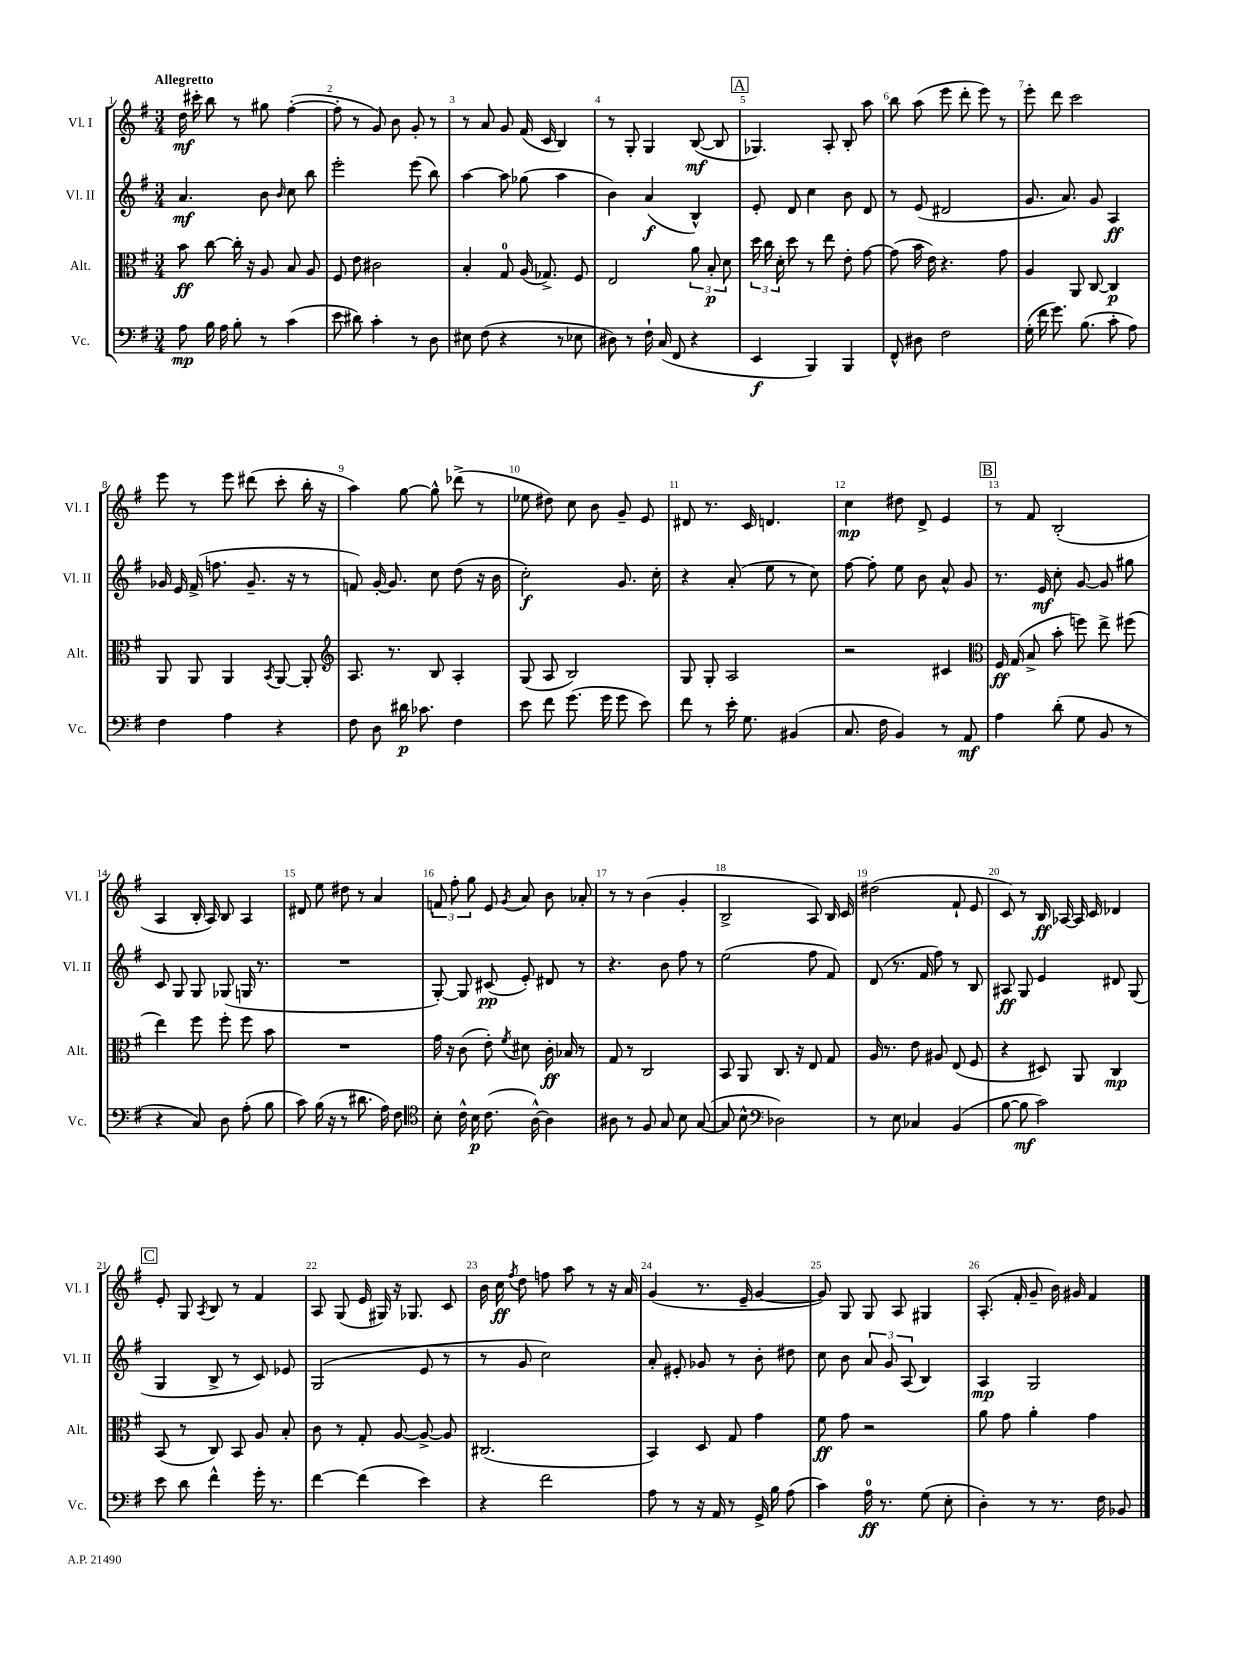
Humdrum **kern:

**kern	**kern	**kern	**kern
*staff4	*staff3	*staff2	*staff1
*clefF4	*clefC3	*clefG2	*clefG2
*k[f#]	*k[f#]	*k[f#]	*k[f#]
*M3/4	*M3/4	*M3/4	*M3/4
8A	8b	4.a	16dd
.	.	.	16ccc#'
16B	[8cc	.	8bb
16A	.	.	.
8B'	16cc']	.	8r
.	16r	.	.
8r	8A	8b	8gg#
.	.	16qqb	.
(4c	8B	8cc	([4ff#'
.	8A	8bb	.
=	=	=	=
8e	8F#	2eee'	8ff#']
8d#)	8e	.	8r
4c'	2c#	.	8g)
.	.	.	8b
8r	.	(8eee	8g'
8D	.	8bb)	8r
=	=	=	=
8E#	4B'	[4aa	8r
(8F#	.	.	8a
4r	8G	8aa]	8g
.	(16A	(8gg-	(16f#
.	8.G-^)	.	16c
8r	.	4aa	4B)
8E-	8F#	.	.
=	=	=	=
8D#)	2E	4b)	8r
8r	.	.	8G'
16F#`	.	(4a	4G
(16C	.	.	.
8FF#	.	.	.
4r	12a	4B^^)	([8B
.	12B'	.	.
.	.	.	8B]
.	12d	.	.
=	=	=	=
4EE	24dd	8e'	4.G-)
.	24cc	.	.
.	24d'	.	.
.	8dd	8d	.
4BBB)	8r	4cc	.
.	8ee	.	8A'
4BBB	8e'	8b	8B'
.	[8g	8d	8aa
=	=	=	=
8FF#^^	(8g]	8r	8bb
8D#	16b	(8e	(8aa
.	16e)	.	.
2F#	4.r	2d#	8eee
.	.	.	8ddd'
.	.	.	8eee)
.	8g	.	8r
=	=	=	=
(16G'	4A	8.g	8eee'
16f#	.	.	.
8.g)	.	.	8ddd
.	.	8.a)	.
.	8AA	.	2ccc
(8.B	.	.	.
.	[8C	8g	.
8c'	4C]	4A	.
8A)	.	.	.
=	=	=	=
4F#	8AA	16g-	8eee
.	.	16e	.
.	8AA	(16f#^	8r
.	.	8.ff	.
4A	4AA	.	8eee
.	.	8.g-~	(8ddd#
.	8qBB	.	.
4r	[8AA	.	8ccc'
.	.	16r	.
.	8AA']	8r	16bb'
.	.	.	16r
=	=	=	=
*	*clefG2	*	*
8F#	8.A	8f)	4aa)
8D	.	[16g'	.
.	8.r	8.g]	.
16d#	.	.	[8gg
8.c-	.	.	.
.	8B	8cc	8gg^^]
4F#	4A'	(8dd	(8ddd-^
.	.	16r	8r
.	.	16b	.
=	=	=	=
8e	(8G	2cc')	8ee-
8f#	8A	.	8dd#)
(8.g	2B)	.	8cc
.	.	.	8b
16g	.	.	.
8g	.	8.g	8g~
8e)	.	.	8e
.	.	16cc'	.
=	=	=	=
8f#	8G	4r	8d#
8r	8G'	.	8.r
16e'	2A	(8a'	.
8.G	.	.	16c
.	.	8ee	4.d
(4BB#	.	8r	.
.	.	8cc)	.
=	=	=	=
8.C	2r	[8ff#	4cc
.	.	8ff#']	.
16F#	.	.	.
4BB)	.	8ee	8dd#
.	.	8b	8d^
8r	4c#	8a^^	4e
8AA	.	8g	.
=	=	=	=
*	*clefC3	*	*
4A	16F#	8.r	8r
.	(16G	.	.
.	8B^	.	8f#
.	.	16e	.
(8d'	8b'	8cc'	(2B'
8G	8ff)	[8g	.
8BB	8ee^	8g]	.
8r	(8ff#	8gg#	.
=	=	=	=
4r	4ee)	8c	4A
.	.	8G	.
8C)	8ff#	8G	16B'
.	.	.	16A)
8D	8ff#'	(8G-	8B
(8A'	8ff#	16G	4A
.	.	8.r	.
8B	8b	.	.
=	=	=	=
8c)	2.r	2.r	8d#
(16B	.	.	8ee
16r	.	.	.
8r	.	.	8dd#
8.d#	.	.	8r
.	.	.	4a
16A)	.	.	.
8F#	.	.	.
=	=	=	=
*clefC4	*	*	*
8B'	16g	[8G')	12f
.	16r	.	.
.	.	.	12ff#'
16c^^	(8c	8G]	.
.	.	.	12gg
16B	.	.	.
(8.c	8e')	(8c#	8e
.	8qf#	.	8qg
.	8d#	8e')	8a
[16A^^)	.	.	.
4A]	16c'	8d#	8b
.	16B-	.	.
.	8r	8r	8a-'
=	=	=	=
8A#	8G	4.r	8r
8r	8r	.	8r
8F#	2C	.	(4b
8G	.	8b	.
8B	.	8ff#	4g'
([8G	.	8r	.
=	=	=	=
8G]	8BB	(2ee	2B^
8B^^	8AA	.	.
*clefF4	*	*	*
2D-)	8.C	.	.
.	16r	.	.
.	8E	8ff#	8A)
.	8G	8f#)	16B
.	.	.	16c
=	=	=	=
8r	16A	(8d	(2dd#
.	8.r	.	.
8E	.	8.r	.
4C-	8e	.	.
.	.	16f#	.
.	8A#	8ff#)	.
(4BB	(8E	8r	8f#`
.	8F#	8B	8e
=	=	=	=
[8B	4r	8A#	8c)
8B]	.	8G	8r
2c)	8D#)	4e	16B
.	.	.	[16A-
.	8AA	.	16A-]
.	.	.	16c
.	4C	8d#	4d-
.	.	(8G	.
=	=	=	=
8e	(8BB	4G	8e'
8d	8r	.	8G
.	.	.	8qA
4f#^^	8C)	8B^	8B
.	8BB	8r	8r
16g'	8A	8c)	4f#
8.r	.	.	.
.	8B'	8e-	.
=	=	=	=
[4f#	8c	(2G	8A
.	8r	.	(8G
(4f#]	8G'	.	16e
.	.	.	16G#)
.	[8A	.	16r
.	.	.	8.G-
4e)	8A^_	8e	.
.	8A]	8r	8c
=	=	=	=
4r	(2.C#	8r	16b
.	.	.	16cc
.	.	.	8qff#
.	.	8g	8dd
2f#	.	2cc)	8ff
.	.	.	8aa
.	.	.	8r
.	.	.	16r
.	.	.	16a
=	=	=	=
8A	4BB)	8a'	(4g
8r	.	8e#'	.
16r	8D	8g-	8.r
16AA	.	.	.
8r	8G	8r	.
.	.	.	16e~
16GG^	4g	8b'	[4g
16B	.	.	.
(8A	.	8dd#	.
=	=	=	=
4c)	8f#	8cc	8g])
.	8g	8b	8G
16A	2r	12a	8G
8.r	.	.	.
.	.	12g	.
.	.	.	8A
.	.	(12A	.
(8G	.	4B)	4G#
8E'	.	.	.
=	=	=	=
4D')	8a	4A	(8.A'
.	8g	.	.
.	.	.	16f#'
8r	4a'	2G	8g~
8.r	.	.	16b)
.	.	.	16g#
.	4g	.	4f#
16F#	.	.	.
8BB-	.	.	.
==	==	==	==
*-	*-	*-	*-
